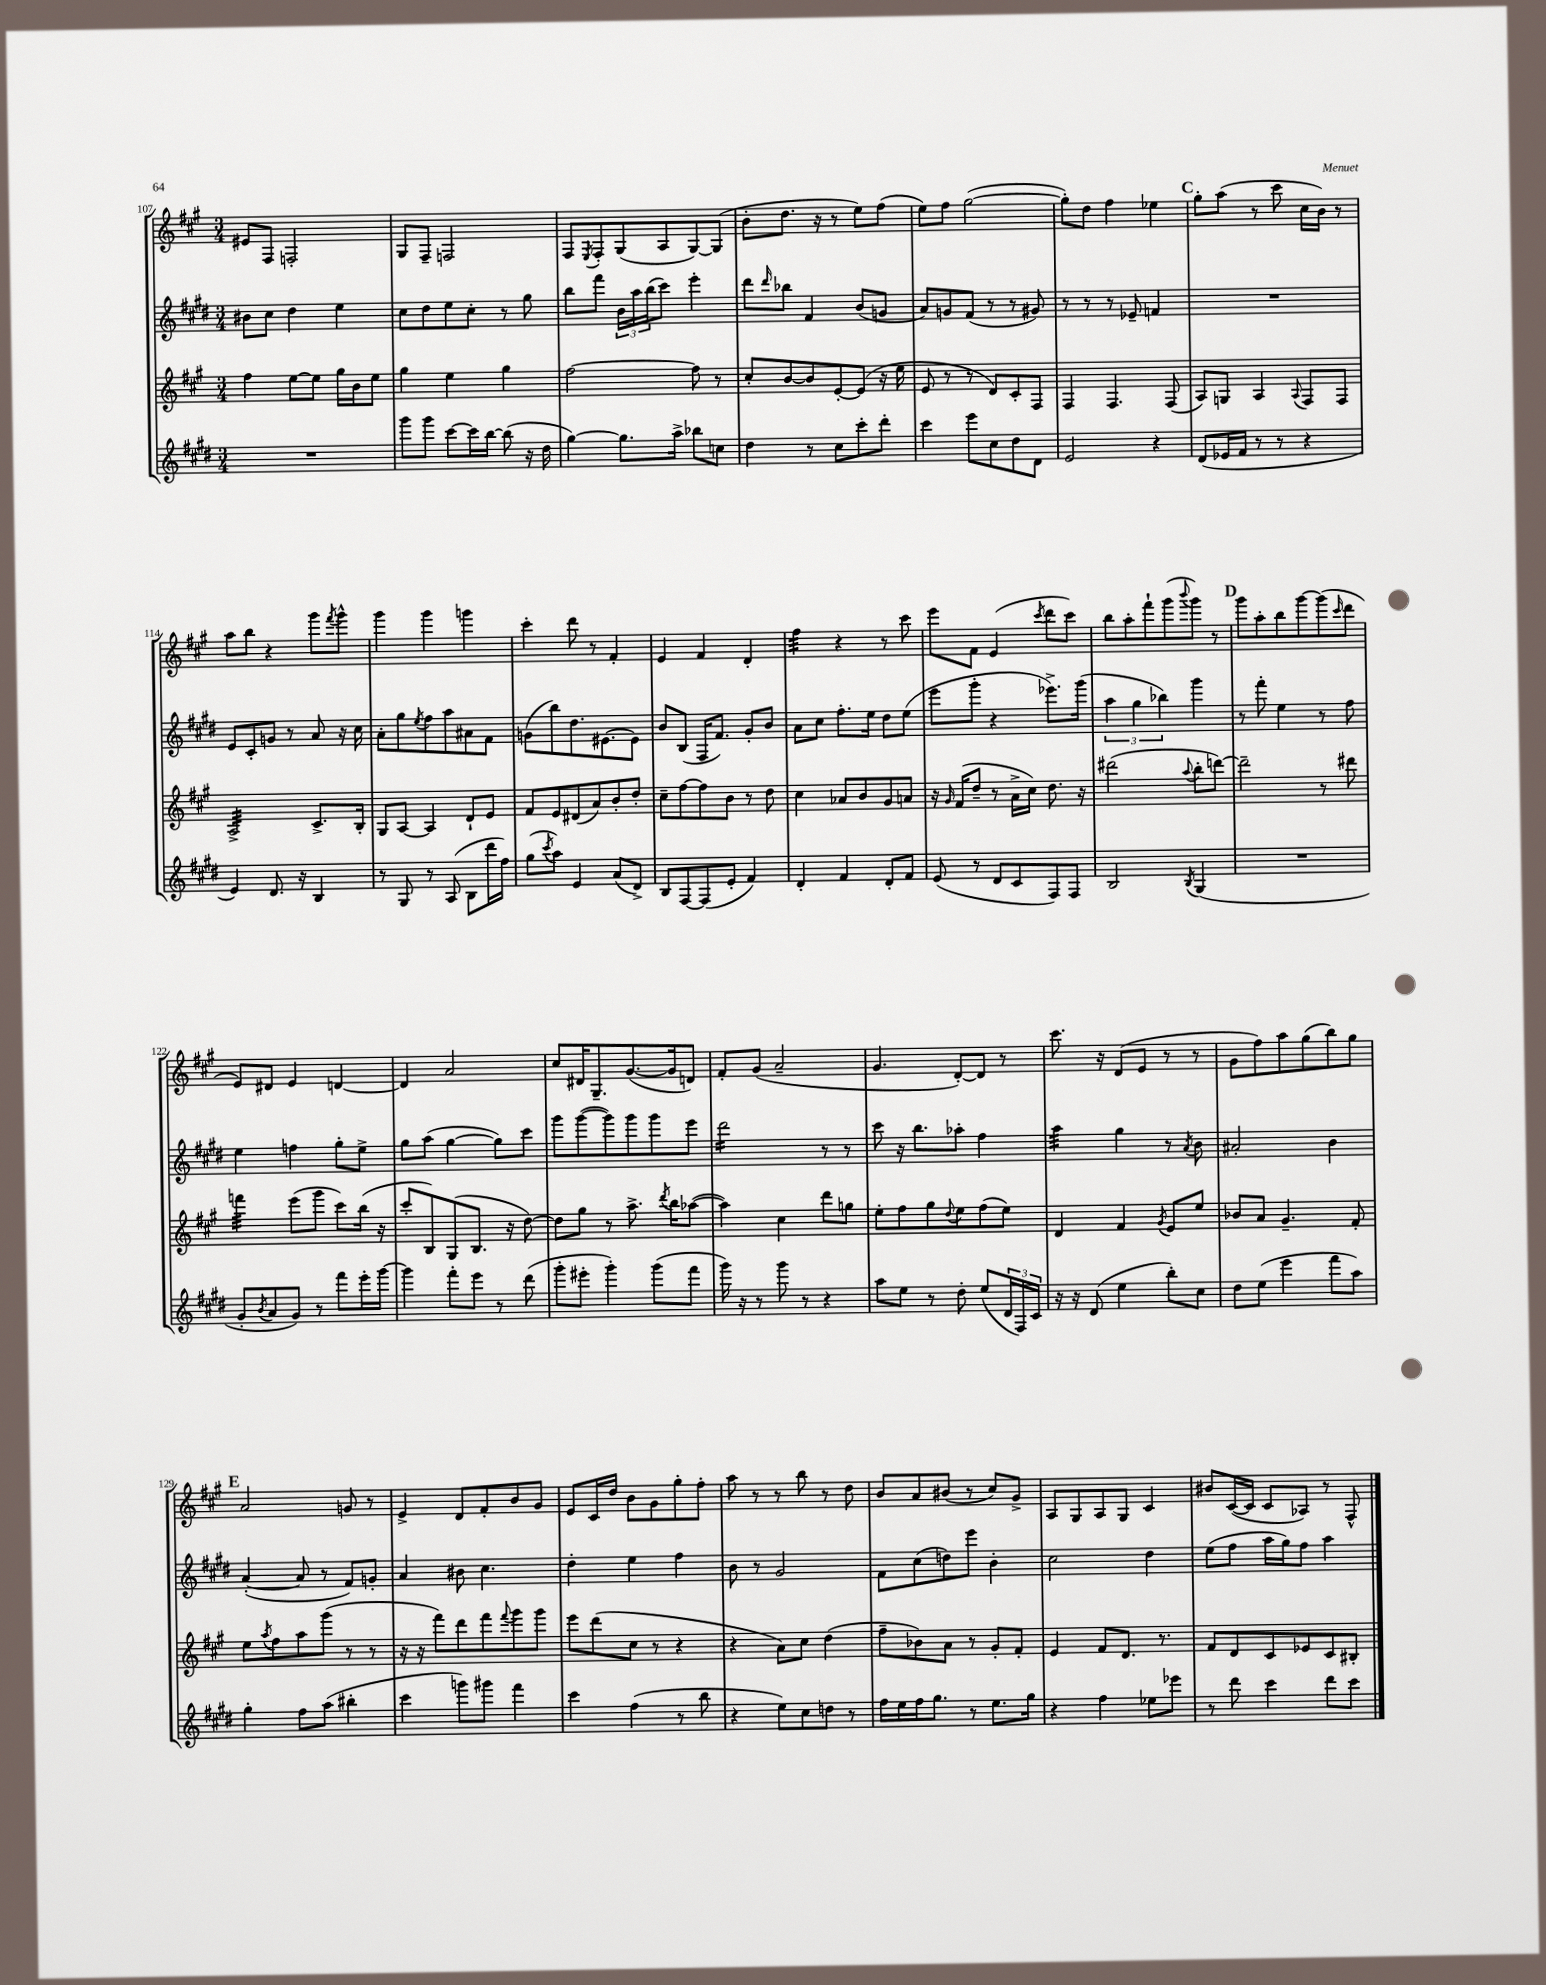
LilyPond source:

<<
\new StaffGroup <<
\new Staff = "s0" {
    \clef treble \key a \major \numericTimeSignature \time 3/4
    eis'8 fis8 f2-. |
    gis8 fis8-- f2 |
    fis8 \acciaccatura { e8 } fis8-. gis8( a8 gis8~) gis8( |
    b'8-. d''8. r16 r8 e''8) fis''8( |
    e''8) fis''8 gis''2~( |
    gis''8-.) d''8 fis''4 ees''4 |
    \mark \markup { \bold "C" } gis''8-. a''8( r8 cis'''8 cis''16 b'16) r8 |
    a''8 b''8 r4 gis'''8 \acciaccatura { fis'''8 } gis'''8-^ |
    gis'''4 gis'''4 g'''4 |
    cis'''4-. d'''8 r8 fis'4-. |
    e'4 fis'4 d'4-. |
    fis''4:32 r4 r8 cis'''8 |
    e'''8 fis'8 e'4( \acciaccatura { cis'''8 } d'''8 cis'''8) |
    b''8 a''8-. fis'''8-! gis'''8( \appoggiatura { b'''8 } gis'''8) r8 |
    \mark \markup { \bold "D" } gis'''8 a''8-. b''8 gis'''8~ gis'''8( \grace { cis'''16 } d'''8 |
    e'8) dis'8 e'4 d'4~ |
    d'4 a'2 |
    cis''8 dis'16 gis8.-- gis'8.~( gis'16 d'8) |
    fis'8-. gis'8( a'2-- |
    gis'4. d'8~-.) d'8 r8 |
    cis'''8. r16 d'8( e'8 r8 r8 |
    gis'8 fis''8) a''8 gis''8( b''8) gis''8 |
    \mark \markup { \bold "E" } a'2 g'8 r8 |
    e'4-> d'8 fis'8-. b'8 gis'8 |
    e'8 cis'16 d''16 b'8 gis'8 gis''8-. fis''8-. |
    a''8 r8 r8 b''8 r8 d''8 |
    b'8 a'8 bis'8( r8 cis''8) gis'8-> |
    a8 gis8 a8 gis8 cis'4 |
    bis'8 cis'16~( cis'16 cis'8 aes8) r8 fis8-^ \bar "|." |
}
\new Staff = "s1" {
    \clef treble \key e \major \numericTimeSignature \time 3/4
    bis'8 cis''8 dis''4 e''4 |
    cis''8 dis''8 e''8 cis''8-. r8 gis''8 |
    b''8 fis'''8 \tuplet 3/2 { b'16 a''16 b''16( } cis'''8) e'''4-. |
    dis'''8 \grace { dis'''16 } bes''8 fis'4 b'8( g'8 |
    a'8) g'8 fis'8( r8 r8 gis'8) |
    r8 r8 r8 ees'8-- f'4 |
    \mark \markup { \bold "C" } R2. |
    e'8 cis'8-. g'8 r8 a'8 r16 cis''16 |
    a'8-. gis''8 \acciaccatura { e''8 } fis''8 a''8 ais'8 fis'8 |
    g'8( b''8) dis''8. eis'8.~ eis'8 |
    b'8 b8( fis16 fis'8.) gis'8-. b'8 |
    a'8 cis''8 fis''8.-. e''16 dis''8 e''8( |
    e'''8 gis'''8-. r4 ees'''8.->) gis'''16( |
    \tuplet 3/2 { a''4 gis''4 bes''4) } gis'''4 |
    \mark \markup { \bold "D" } r8 fis'''8-. e''4 r8 fis''8 |
    e''4 f''4 gis''8-. e''8-> |
    gis''8 a''8( gis''4~ gis''8) cis'''8 |
    gis'''8 gis'''8~( gis'''8) gis'''8 gis'''8 e'''8 |
    dis'''2:16 r8 r8 |
    cis'''8 r16 b''8. aes''8-. fis''4 |
    a''4:32 gis''4 r8 \acciaccatura { a'8 } b'8 |
    ais'2-. b'4 |
    \mark \markup { \bold "E" } a'4~-.( a'8 r8 fis'8) g'8-. |
    a'4 bis'8 cis''4. |
    dis''4-. e''4 fis''4 |
    b'8 r8 gis'2 |
    fis'8 cis''8( d''8) e'''8 b'4-. |
    cis''2 dis''4 |
    e''8( fis''8 a''16 gis''16) fis''8 a''4 \bar "|." |
}
\new Staff = "s2" {
    \clef treble \key a \major \numericTimeSignature \time 3/4
    fis''4 e''8~ e''8 gis''16 b'16 e''8 |
    gis''4 e''4 gis''4 |
    fis''2~ fis''8 r8 |
    cis''8-. b'8~ b'8 e'8~-. e'8( r16 e''16 |
    e'8 r8 r8 d'8) cis'8-. fis8 |
    fis4 fis4. fis8( |
    \mark \markup { \bold "C" } a8) g8 a4 \appoggiatura { a8 } fis8 fis8 |
    a2:32-> cis'8.-> b16-. |
    gis8 a8~ a4 d'8-! e'8 |
    fis'8 e'8 dis'8( a'8) b'8-. d''8-. |
    cis''8-- fis''8~ fis''8 b'8 r8 d''8 |
    cis''4 aes'8 b'8 gis'8 a'8 |
    r16 \grace { gis'16 } fis'16( d''8-- r8 a'16-> cis''16) d''8. r16 |
    dis'''2( \appoggiatura { a''8 } b''8-. d'''8~) |
    \mark \markup { \bold "D" } d'''2-- r8 dis'''8 |
    f'''4:32 e'''8( gis'''8 cis'''8) b''16( r16 |
    cis'''8-. b8) gis8( b8. r16 d''8~) |
    d''8 gis''8 r8 a''8.-> \acciaccatura { d'''8 } b''16 aes''8~( |
    aes''4) cis''4 d'''8 g''8 |
    e''8-. fis''8 gis''8 \appoggiatura { d''8 } e''8 fis''8( e''8) |
    d'4 fis'4 \acciaccatura { gis'8 } e'8 e''8 |
    bes'8 a'8 gis'4.-- fis'8-. |
    \mark \markup { \bold "E" } e''8 \acciaccatura { a''8 } fis''8 a''8 gis'''8( r8 r8 |
    r16 r16 fis'''8) d'''8 fis'''8 \appoggiatura { fis'''8 } gis'''8 gis'''8 |
    e'''8 d'''8( cis''8 r8 r4 |
    r4 a'8) cis''8 d''4( |
    fis''8-- bes'8) a'8 r8 gis'8-. fis'8-. |
    e'4 fis'8 d'8. r8. |
    fis'8 d'8 cis'8 ees'8 cis'8 bis8-. \bar "|." |
}
\new Staff = "s3" {
    \clef treble \key e \major \numericTimeSignature \time 3/4
    R2. |
    gis'''8 gis'''8 cis'''8~ cis'''16 b''16~ b''8( r16 dis''16 |
    gis''4~) gis''8. a''16-> bes''8 c''8 |
    dis''4 r8 cis''8 cis'''8-. dis'''8-. |
    cis'''4 e'''8 cis''8 dis''8 dis'8 |
    e'2 r4 |
    \mark \markup { \bold "C" } dis'8( ees'16 fis'16 r8 r8 r4 |
    e'4) dis'8. r16 b4 |
    r8 gis8 r8 a8( b8 dis'''16 fis''16) |
    gis''8( \acciaccatura { cis'''8 } a''8) e'4 a'8( dis'8->) |
    b8 fis8~ fis8( e'8-. fis'4) |
    dis'4-. fis'4 dis'8-. fis'8 |
    e'8( r8 dis'8 cis'8 fis8) fis8 |
    b2 \acciaccatura { b8 } gis4( |
    \mark \markup { \bold "D" } R2. |
    gis'8-. \acciaccatura { b'8 } a'8 gis'8) r8 fis'''8 e'''16-. gis'''16~ |
    gis'''4 fis'''8-. e'''8 r8 dis'''8( |
    gis'''8-. eis'''8-. gis'''4-.) gis'''8( fis'''8 |
    gis'''16) r16 r8 gis'''8 r8 r4 |
    a''8 e''8 r8 dis''8-. e''8( \tuplet 3/2 { dis'16 fis16) cis'16 } |
    r16 r16 dis'8( e''4 b''8-.) cis''8 |
    dis''8 e''8( e'''4 fis'''8 a''8) |
    \mark \markup { \bold "E" } gis''4-. fis''8 a''8( bis''4-. |
    cis'''4 g'''8) gis'''8 fis'''4 |
    cis'''4 fis''4( r8 b''8 |
    r4 e''8) cis''8 d''8 r8 |
    fis''16 e''16 fis''16 gis''8. r8 e''8. gis''16 |
    r4 fis''4 ees''8 ees'''8 |
    r8 dis'''8 cis'''4 dis'''8 cis'''8 \bar "|." |
}
>>
>>
\layout { \context { \Score currentBarNumber = #107 } }
